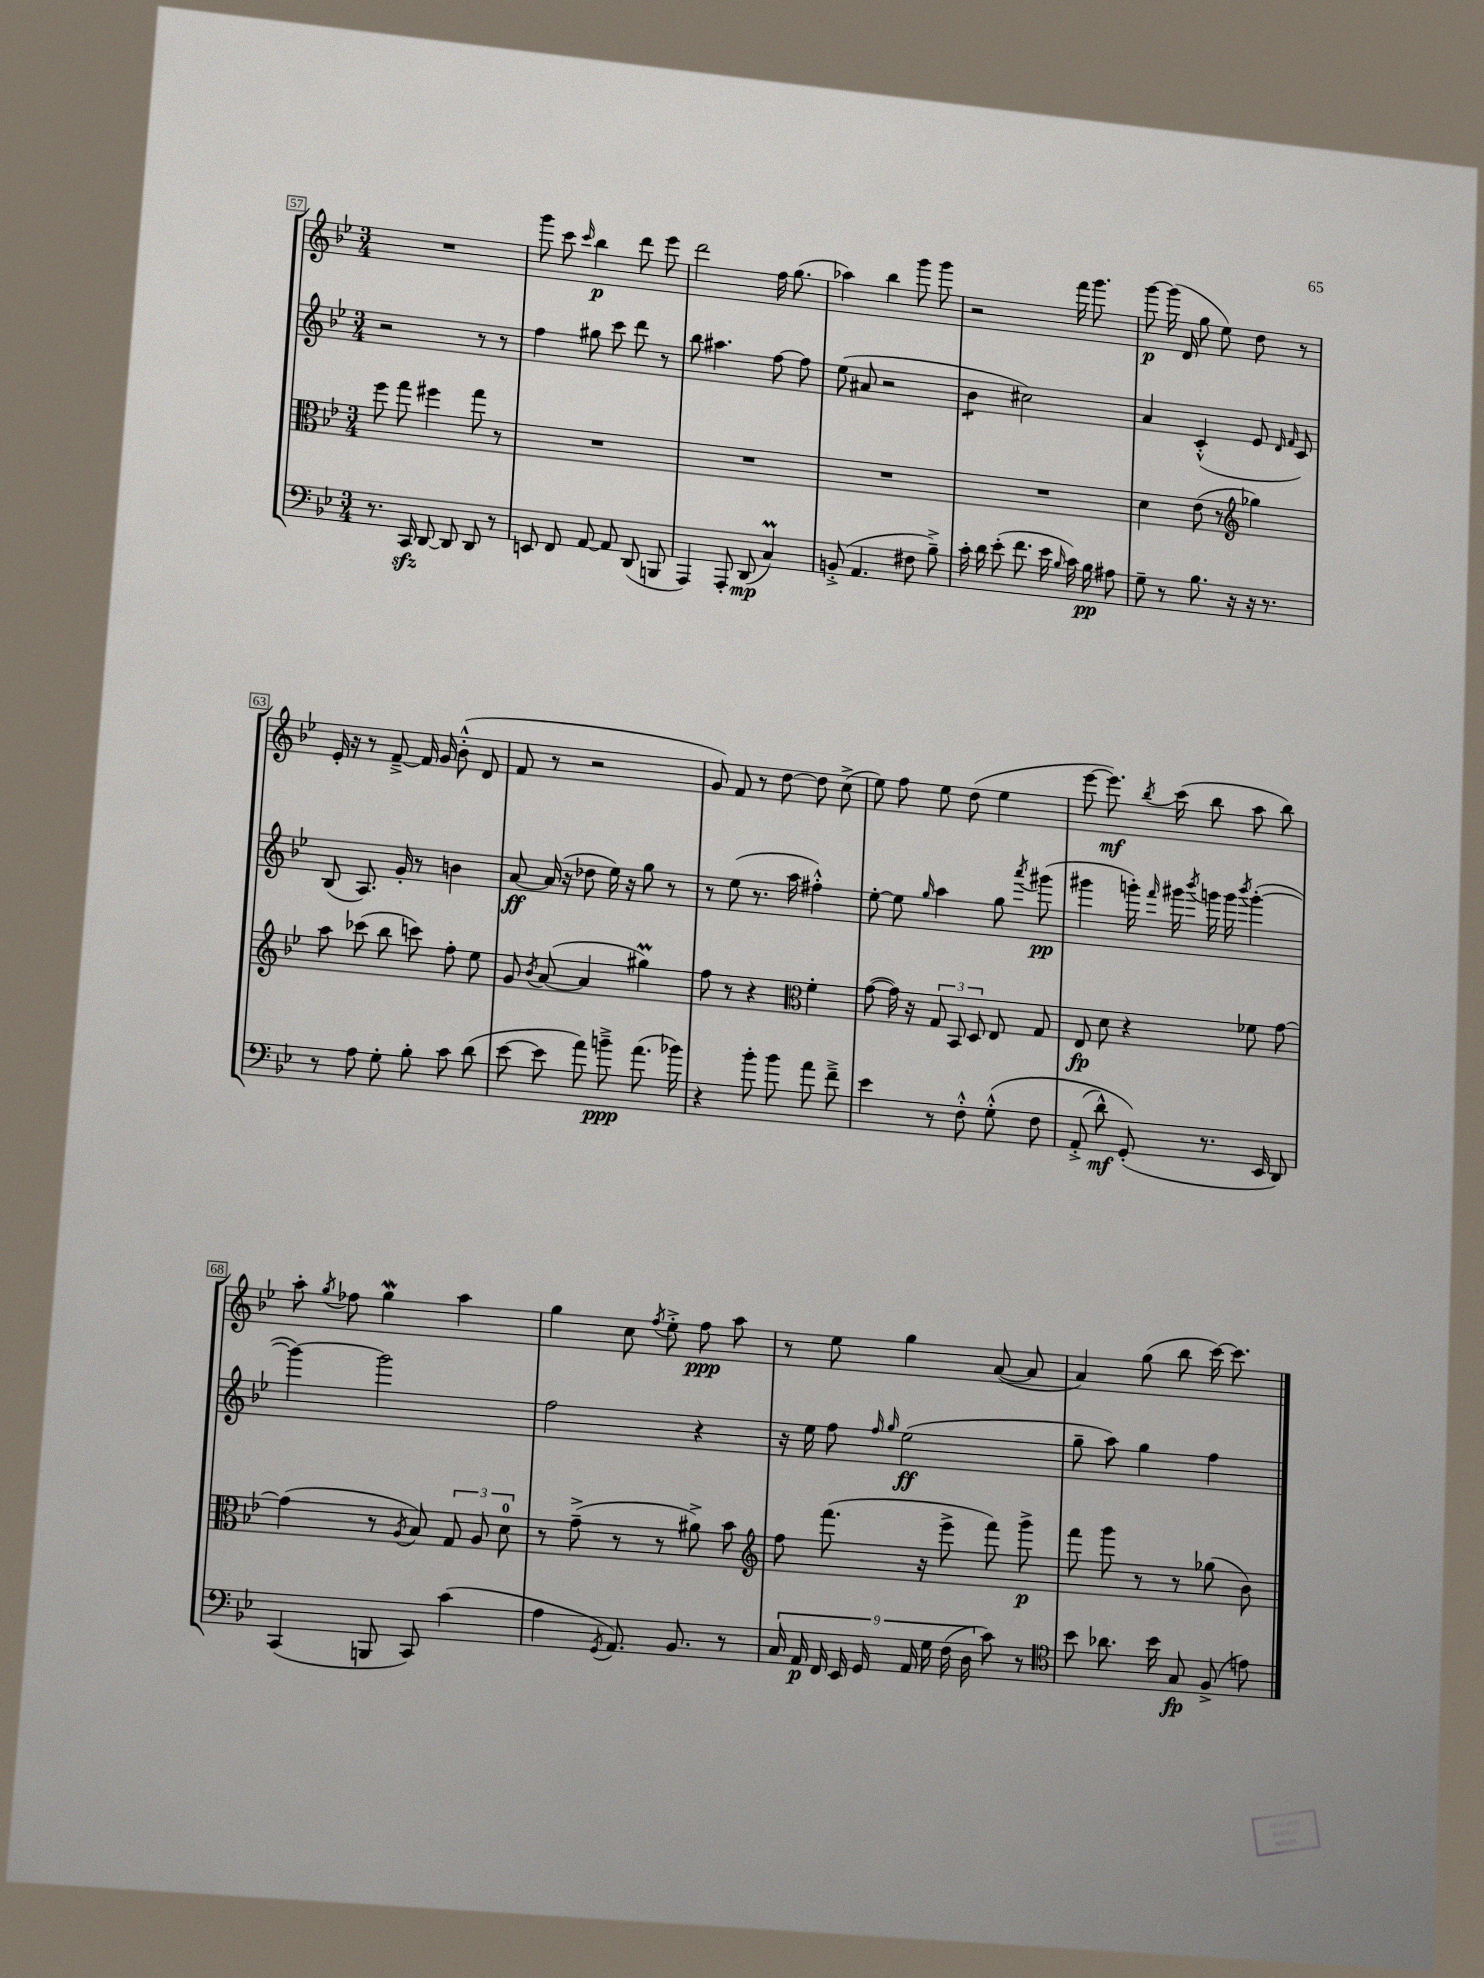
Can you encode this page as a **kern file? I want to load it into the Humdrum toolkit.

**kern	**dynam	**kern	**dynam	**kern	**dynam	**kern	**dynam
*part4	*part4	*part3	*part3	*part2	*part2	*part1	*part1
*staff4	*staff4	*staff3	*staff3	*staff2	*staff2	*staff1	*staff1
*clefF4	*	*clefC3	*	*clefG2	*	*clefG2	*
*k[b-e-]	*	*k[b-e-]	*	*k[b-e-]	*	*k[b-e-]	*
*M3/4	*	*M3/4	*	*M3/4	*	*M3/4	*
=57	=57	=57	=57	=57	=57	=57	=57
8.r	.	8ff\	.	2r	.	2.r	.
.	.	8gg\	.	.	.	.	.
16CCzz/	.	.	.	.	.	.	.
[8DD/	.	4ff#X\	.	.	.	.	.
8DD/]	.	.	.	.	.	.	.
8DD/	.	8gg\	.	8r	.	.	.
8r	.	8r	.	8r	.	.	.
=58	=58	=58	=58	=58	=58	=58	=58
8EEn/	.	2.r	.	4ff\	.	8ggg\	.
8FF/	.	.	.	.	.	8ccc\	.
.	.	.	.	.	.	16qqccc/	.
[8AA/	.	.	.	8gg#X\	.	4bb-\	p
8AA/]	.	.	.	8ccc\	.	.	.
(8DD/	.	.	.	8ddd\	.	8ddd\	.
8BBBn/	.	.	.	8r	.	8eee-\	.
=59	=59	=59	=59	=59	=59	=59	=59
4AAA/)	.	2.r	.	8bb-\	.	2ddd\	.
.	.	.	.	4.aa#X\	.	.	.
8AAA'/	.	.	.	.	.	.	.
(8DD/	mp	.	.	.	.	.	.
4CM/)	.	.	.	[8ff\	.	16ff\	.
.	.	.	.	.	.	(8.gg\	.
.	.	.	.	8ff\]	.	.	.
=60	=60	=60	=60	=60	=60	=60	=60
(8BBn'^/	.	2.r	.	(8ee-\	.	4aa-X\)	.
4.AA/	.	.	.	8a#X/	.	.	.
.	.	.	.	2r	.	4bb-\	.
8F#X\	.	.	.	.	.	8ggg\	.
8B-~^\)	.	.	.	.	.	8ggg\	.
=61	=61	=61	=61	=61	=61	=61	=61
*	*	*	*	*tremolo	*	*	*
16c'\	.	2.r	.	8b-\L	.	2r	.
16d\	.	.	.	.	.	.	.
(8e-'\	.	.	.	8b-\J	.	.	.
*	*	*	*	*Xtremolo	*	*	*
8.f\	.	.	.	2cc#X\)	.	.	.
16e-\	.	.	.	.	.	.	.
16qqB-/	.	.	.	.	.	.	.
16c\)	.	.	.	.	.	16fff\	.
16B-\	pp	.	.	.	.	8.ggg\	.
8A#X\	.	.	.	.	.	.	.
=62	=62	=62	=62	=62	=62	=62	=62
8G~\	.	4d\	.	4a/	.	[8ggg\	p
8r	.	.	.	.	.	(16ggg\]	.
.	.	.	.	.	.	16d/	.
8.B-\	.	(8e-\	.	(4c'^^/	.	8gg\	.
.	.	8r	.	.	.	8ee-\)	.
16r	.	.	.	.	.	.	.
*	*	*clefG2	*	*	*	*	*
16r	.	4gg-X\)	.	8e-/	.	8dd\	.
8.r	.	.	.	.	.	.	.
.	.	.	.	16qqd/	.	.	.
.	.	.	.	16qqf/	.	.	.
.	.	.	.	8c/)	.	8r	.
!!LO:LB:g=z
=63	=63	=63	=63	=63	=63	=63	=63
8r	.	8aa\	.	(8B-/	.	16e-'/	.
.	.	.	.	.	.	16r	.
8A\	.	(8ccc-X\	.	8.A/)	.	8r	.
8G'\	.	8bb-\	.	.	.	[8f~^/	.
.	.	.	.	16g'/	.	.	.
8B-'\	.	8cccn\)	.	8r	.	16f/]	.
.	.	.	.	.	.	16g/	.
8c\	.	8ff'\	.	4bn\	.	(8b-'^^\	.
(8d\	.	8ee-\	.	.	.	8d/	.
=64	=64	=64	=64	=64	=64	=64	=64
[8e-\	.	8g/	.	[8a/	ff	8f/	.
.	.	8qb-/	.	.	.	.	.
8e-\]	.	([8a/	.	(16a/]	.	8r	.
.	.	.	.	16r	.	.	.
8a\)	.	4a/]	.	8dd-X\	.	2r	.
8bn~^\	ppp	.	.	16ee-\)	.	.	.
.	.	.	.	16r	.	.	.
(8.a\	.	4gg#Xm\)	.	8gg\	.	.	.
.	.	.	.	8r	.	.	.
16b-X\)	.	.	.	.	.	.	.
=65	=65	=65	=65	=65	=65	=65	=65
4r	.	8ff\	.	8r	.	8g/)	.
.	.	8r	.	(8ee-\	.	8f/	.
8b-'\	.	4r	.	8.r	.	8r	.
8b-\	.	.	.	.	.	[8dd\	.
.	.	.	.	16aa\	.	.	.
*	*	*clefC3	*	*	*	*	*
8a\	.	4f'\	.	4ff#X'^^\)	.	8dd\]	.
8f~^\	.	.	.	.	.	(8cc^\	.
=66	=66	=66	=66	=66	=66	=66	=66
4e-\	.	([8g\	.	[8ee-'\	.	8ee-\)	.
.	.	16g\])	.	8ee-\]	.	8ff\	.
.	.	16r	.	.	.	.	.
.	.	.	.	16qqgg/	.	.	.
8r	.	12G/	.	4aa\	.	8ee-\	.
.	.	12BB-/	.	.	.	.	.
8F'^^\	.	.	.	.	.	(8dd\	.
.	.	12D/	.	.	.	.	.
(8G'^^\	.	8E-/	.	8gg\	.	4ee-\	.
.	.	.	.	8qaaa/	.	.	.
8F\	.	8G/	.	(8ggg#X\	pp	.	.
=67	=67	=67	=67	=67	=67	=67	=67
(8AA'^/	.	8E-/	fp	4ggg#X\	.	[8eee-\	.
8d^^\)	mf	8d\	.	.	.	8.eee-\])	mf
(8GG'/)	.	4r	.	16gggn'\)	.	.	.
.	.	.	.	16qqfff/	.	8qbb-/	.
.	.	.	.	16ggg#X\	.	(16ccc\	.
.	.	.	.	8qbbb-/	.	.	.
8.r	.	.	.	16gggn\	.	8bb-\	.
.	.	.	.	16ggg\	.	.	.
.	.	.	.	8qbbb-/	.	.	.
.	.	8f-X\	.	([4ggg'\	.	8aa\	.
16EE-/	.	.	.	.	.	.	.
8DD/)	.	[8g\	.	.	.	8bb-\)	.
!!LO:LB:g=z
=68	=68	=68	=68	=68	=68	=68	=68
(4CC/	.	(4g\]	.	4ggg\_)	.	8aa'\	.
.	.	.	.	.	.	8qgg/	.
.	.	.	.	.	.	8ff-X\	.
8BBBn/	.	8r	.	2ggg\]	.	4ggW\	.
.	.	8qA/	.	.	.	.	.
8CC/)	.	8B-/)	.	.	.	.	.
(4c\	.	12G/	.	.	.	4aa\	.
.	.	12A/	.	.	.	.	.
.	.	12d\	.	.	.	.	.
=69	=69	=69	=69	=69	=69	=69	=69
4A\	.	8r	.	2ff\	.	4gg\	.
.	.	(8g~^\	.	.	.	.	.
8qGG/	.	.	.	.	.	.	.
8.AA/)	.	8r	.	.	.	8cc\	.
.	.	.	.	.	.	8qff/	.
.	.	8r	.	.	.	8ee-'^\	.
8.BB-/	.	.	.	.	.	.	.
.	.	8a#X^\)	.	4r	.	8ff\	ppp
8r	.	8b-\	.	.	.	8aa\	.
=70	=70	=70	=70	=70	=70	=70	=70
*	*	*clefG2	*	*	*	*	*
18C/	.	8ff\	.	16r	.	8r	.
18AA/	p	.	.	.	.	.	.
.	.	.	.	16ee-\	.	.	.
18FF/	.	.	.	.	.	.	.
.	.	(8.fff\	.	8ff\	.	8ee-\	.
18EE-/	.	.	.	.	.	.	.
18GG/	.	.	.	.	.	.	.
.	.	.	.	16qqff/	.	.	.
.	.	.	.	16qqgg/	.	.	.
.	.	.	.	(2ee-\	ff	4gg\	.
18AA/	.	.	.	.	.	.	.
.	.	16r	.	.	.	.	.
18G\	.	.	.	.	.	.	.
.	.	8eee-^\	.	.	.	.	.
(18F\	.	.	.	.	.	.	.
18D\	.	.	.	.	.	.	.
8c\)	.	8fff\)	.	.	.	([8a/	.
8r	.	8ggg^\	p	.	.	8a/]	.
=71	=71	=71	=71	=71	=71	=71	=71
*clefC4	*	*	*	*	*	*	*
8b-\	.	8fff\	.	8gg~\	.	4a/)	.
8.a-X\	.	8ggg\	.	8aa\)	.	.	.
.	.	8r	.	4gg\	.	(8gg\	.
16b-\	.	.	.	.	.	.	.
8G/	fp	8r	.	.	.	8bb-\	.
(8F^/	.	(8gg-X\	.	4ff\	.	[16ccc\)	.
.	.	.	.	.	.	8.ccc\]	.
8en\)	.	8b-\)	.	.	.	.	.
==	==	==	==	==	==	==	==
*-	*-	*-	*-	*-	*-	*-	*-
